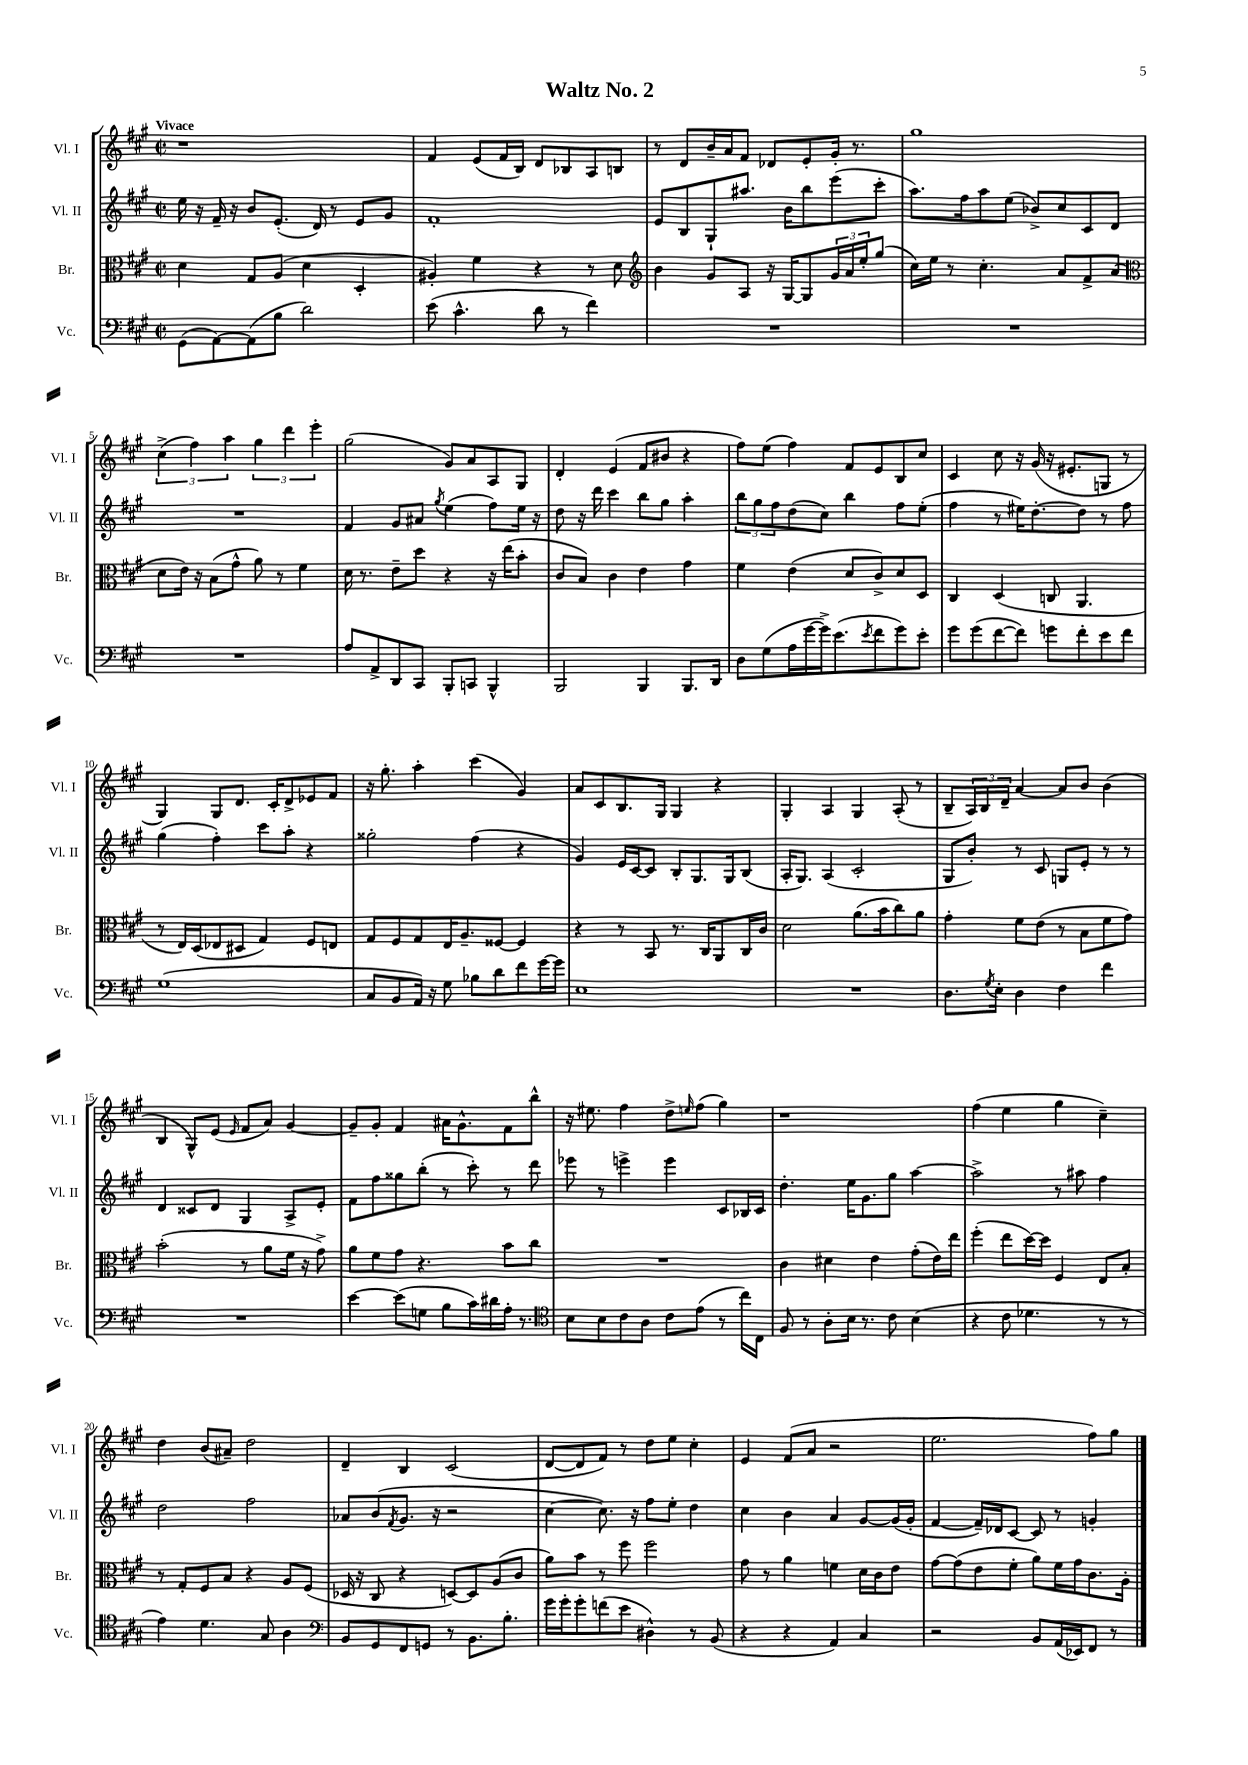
\header { title = "Waltz No. 2" }
<<
\new StaffGroup <<
\new Staff = "s0" \with { instrumentName = "Vl. I" shortInstrumentName = "Vl. I" } {
    \clef treble \key a \major \defaultTimeSignature \time 2/2 \tempo "Vivace"
    r1 |
    fis'4 e'8( fis'16 b16) d'8 bes8 a8 b8 |
    r8 d'8 b'16-- a'16 fis'8 des'8 e'8-. gis'16-. r8. |
    gis''1 |
    \tuplet 3/2 { cis''4->( fis''4) a''4 } \tuplet 3/2 { gis''4 d'''4 e'''4-. } |
    gis''2( gis'8) a'8 a8 gis8 |
    d'4-. e'4( fis'8 bis'8 r4 |
    fis''8) e''8( fis''4) fis'8 e'8 b8 cis''8 |
    cis'4 cis''8 r16 gis'16( r16 eis'8.-. g8 r8 |
    gis4) gis8 d'8. cis'16-. d'8-> ees'8 fis'8 |
    r16 gis''8.-. a''4-. cis'''4( gis'4) |
    a'8 cis'8 b8. gis16 gis4 r4 |
    gis4-. a4 gis4 a8-.( r8 |
    b8-- \tuplet 3/2 { a16) b16 d'16-- } a'4~ a'8 b'8 b'4( |
    b4 gis8-^) e'8( \grace { e'16 } fis'8 a'8) gis'4~ |
    gis'8-- gis'8-. fis'4 ais'16 gis'8.-^ fis'8 b''8-^ |
    r16 eis''8. fis''4 d''8-> \grace { e''16 } fis''8( gis''4) |
    r1 |
    fis''4( e''4 gis''4 cis''4--) |
    d''4 b'8( ais'8--) d''2 |
    d'4-- b4 cis'2( |
    d'8~ d'8 fis'8) r8 d''8 e''8 cis''4-. |
    e'4 fis'8( a'8 r2 |
    e''2. fis''8) gis''8 \bar "|." |
}
\new Staff = "s1" \with { instrumentName = "Vl. II" shortInstrumentName = "Vl. II" } {
    \clef treble \key a \major \defaultTimeSignature \time 2/2
    e''16 r16 fis'16-- r16 b'8 e'8.-.( d'16) r8 e'8 gis'8 |
    fis'1-. |
    e'8 b8 gis8-! ais''8. b'16 b''8 e'''8( cis'''8-. |
    a''8.) fis''16 a''8 e''8( bes'8->) cis''8 cis'8 d'8 |
    R1 |
    fis'4 gis'8 ais'8 \acciaccatura { gis''8 } e''4( fis''8) e''16 r16 |
    d''8 r16 d'''16 cis'''4 b''8 gis''8 a''4-. |
    \tuplet 3/2 { b''8 gis''8 fis''8 } d''8( cis''8) b''4 fis''8 e''8-.( |
    fis''4 r8 eis''16) d''8.~-. d''8 r8 fis''8 |
    gis''4( fis''4-.) cis'''8 a''8-. r4 |
    gisis''2-. fis''4( r4 |
    gis'4) e'16 cis'16~ cis'8 b8-. gis8. gis16 b8( |
    a16-. gis8.) a4( cis'2-. |
    gis8 b'8-.) r8 cis'8 g8 e'8-. r8 r8 |
    d'4 cisis'8 d'8 gis4 a8-> e'8-. |
    fis'8 fis''8 gisis''8 b''8-.( r8 cis'''8-.) r8 d'''8 |
    ees'''8 r8 e'''4-> e'''4 cis'8 bes16 cis'16 |
    d''4.-. e''16 gis'8. gis''8 a''4~ |
    a''2-> r8 ais''8 fis''4 |
    d''2 fis''2 |
    aes'8 b'8( \acciaccatura { fis'8 } gis'8. r16 r2 |
    cis''4~ cis''8.) r16 fis''8 e''8-. d''4 |
    cis''4 b'4 a'4 gis'8~ gis'16( gis'16-. |
    fis'4~ fis'16--) des'16 cis'8~ cis'8 r8 g'4-. \bar "|." |
}
\new Staff = "s2" \with { instrumentName = "Br." shortInstrumentName = "Br." } {
    \clef alto \key a \major \defaultTimeSignature \time 2/2
    d'4 gis8 a8( d'4 d4-. |
    ais4-.) fis'4 r4 r8 d'8 |
    \clef treble b'4 gis'8 a8 r16 gis16~ gis8 \tuplet 3/2 { gis'16 a'16 e''16-. } gis''8( |
    cis''16) e''16 r8 cis''4.-. a'8 fis'8-> a'8( |
    \clef alto d'8 e'16) r16 b8( gis'8-^ a'8) r8 fis'4 |
    d'16 r8. e'8-- d''8 r4 r16 e''16( b'8-. |
    cis'8 b8) cis'4 e'4 gis'4 |
    fis'4 e'4( d'8 cis'8->) d'8 d8 |
    cis4 d4( c8 a,4. |
    r8 e16) d16( ees8 dis8 gis4) fis8 e8 |
    gis8 fis8 gis8 e16 a8.-- fisis8~ fisis4 |
    r4 r8 b,8 r8. cis16 a,8 cis16 cis'16 |
    d'2 a'8.( b'16 cis''8) a'8 |
    gis'4-. fis'8 e'8( r8 b8 fis'8 gis'8) |
    b'2-.( r8 a'8 fis'16 r16 gis'8->) |
    a'8 fis'8 gis'8 r4. b'8 cis''8 |
    R1 |
    cis'4 dis'4 e'4 gis'8-.( e'16) e''16 |
    fis''4-.( e''8 d''16~) d''16 fis4 e8 b8-. |
    r8 gis8-. fis8 b8 r4 a8 fis8( |
    des16 r16 cis8 r4 d8~) d8 a8( cis'8 |
    a'8) b'8 r8 fis''8 fis''2 |
    gis'8 r8 a'4 f'4 d'16 cis'16 e'8 |
    gis'8~ gis'8( e'8 fis'8-. a'8) fis'16 gis'16 cis'8. a16-. \bar "|." |
}
\new Staff = "s3" \with { instrumentName = "Vc." shortInstrumentName = "Vc." } {
    \clef bass \key a \major \defaultTimeSignature \time 2/2
    gis,8( a,8~) a,8( b8 d'2) |
    e'8( cis'4.-^ d'8 r8 fis'4) |
    R1 |
    R1 |
    R1 |
    a8 a,8-> d,8 cis,8 b,,8-. c,8 b,,4-^ |
    b,,2 b,,4 b,,8. d,16 |
    d8 gis8( a16 gis'16~ gis'16->) e'8.( \acciaccatura { e'8 } fis'8 gis'8) e'8-. |
    gis'8 gis'8( fis'8~ fis'8) g'8 fis'8-. e'8 fis'8 |
    gis1( |
    cis8 b,8 a,16) r16 gis8 bes8 d'8 fis'8 gis'16~ gis'16 |
    e1 |
    R1 |
    d8. \acciaccatura { gis8 } e16-. d4 fis4 fis'4 |
    R1 |
    e'4~ e'8( g8 b8 cis'16) dis'16 a16-. r8. |
    \clef tenor b8 b8 cis'8 a8 cis'8 e'8( r8 cis''16) cis16 |
    fis8 r8 a8-. b16 r8. cis'8 b4( |
    r4 cis'8 des'4. r8 r8 |
    e'4) d'4. gis8 a4 |
    \clef bass b,8 gis,8 fis,8 g,8 r8 b,8. b8.-. |
    gis'16 gis'16-. gis'8-. f'8( e'8 dis4-^) r8 b,8( |
    r4 r4 a,4) cis4 |
    r2 b,8 a,16( ees,16) fis,8 r8 \bar "|." |
}
>>
>>
